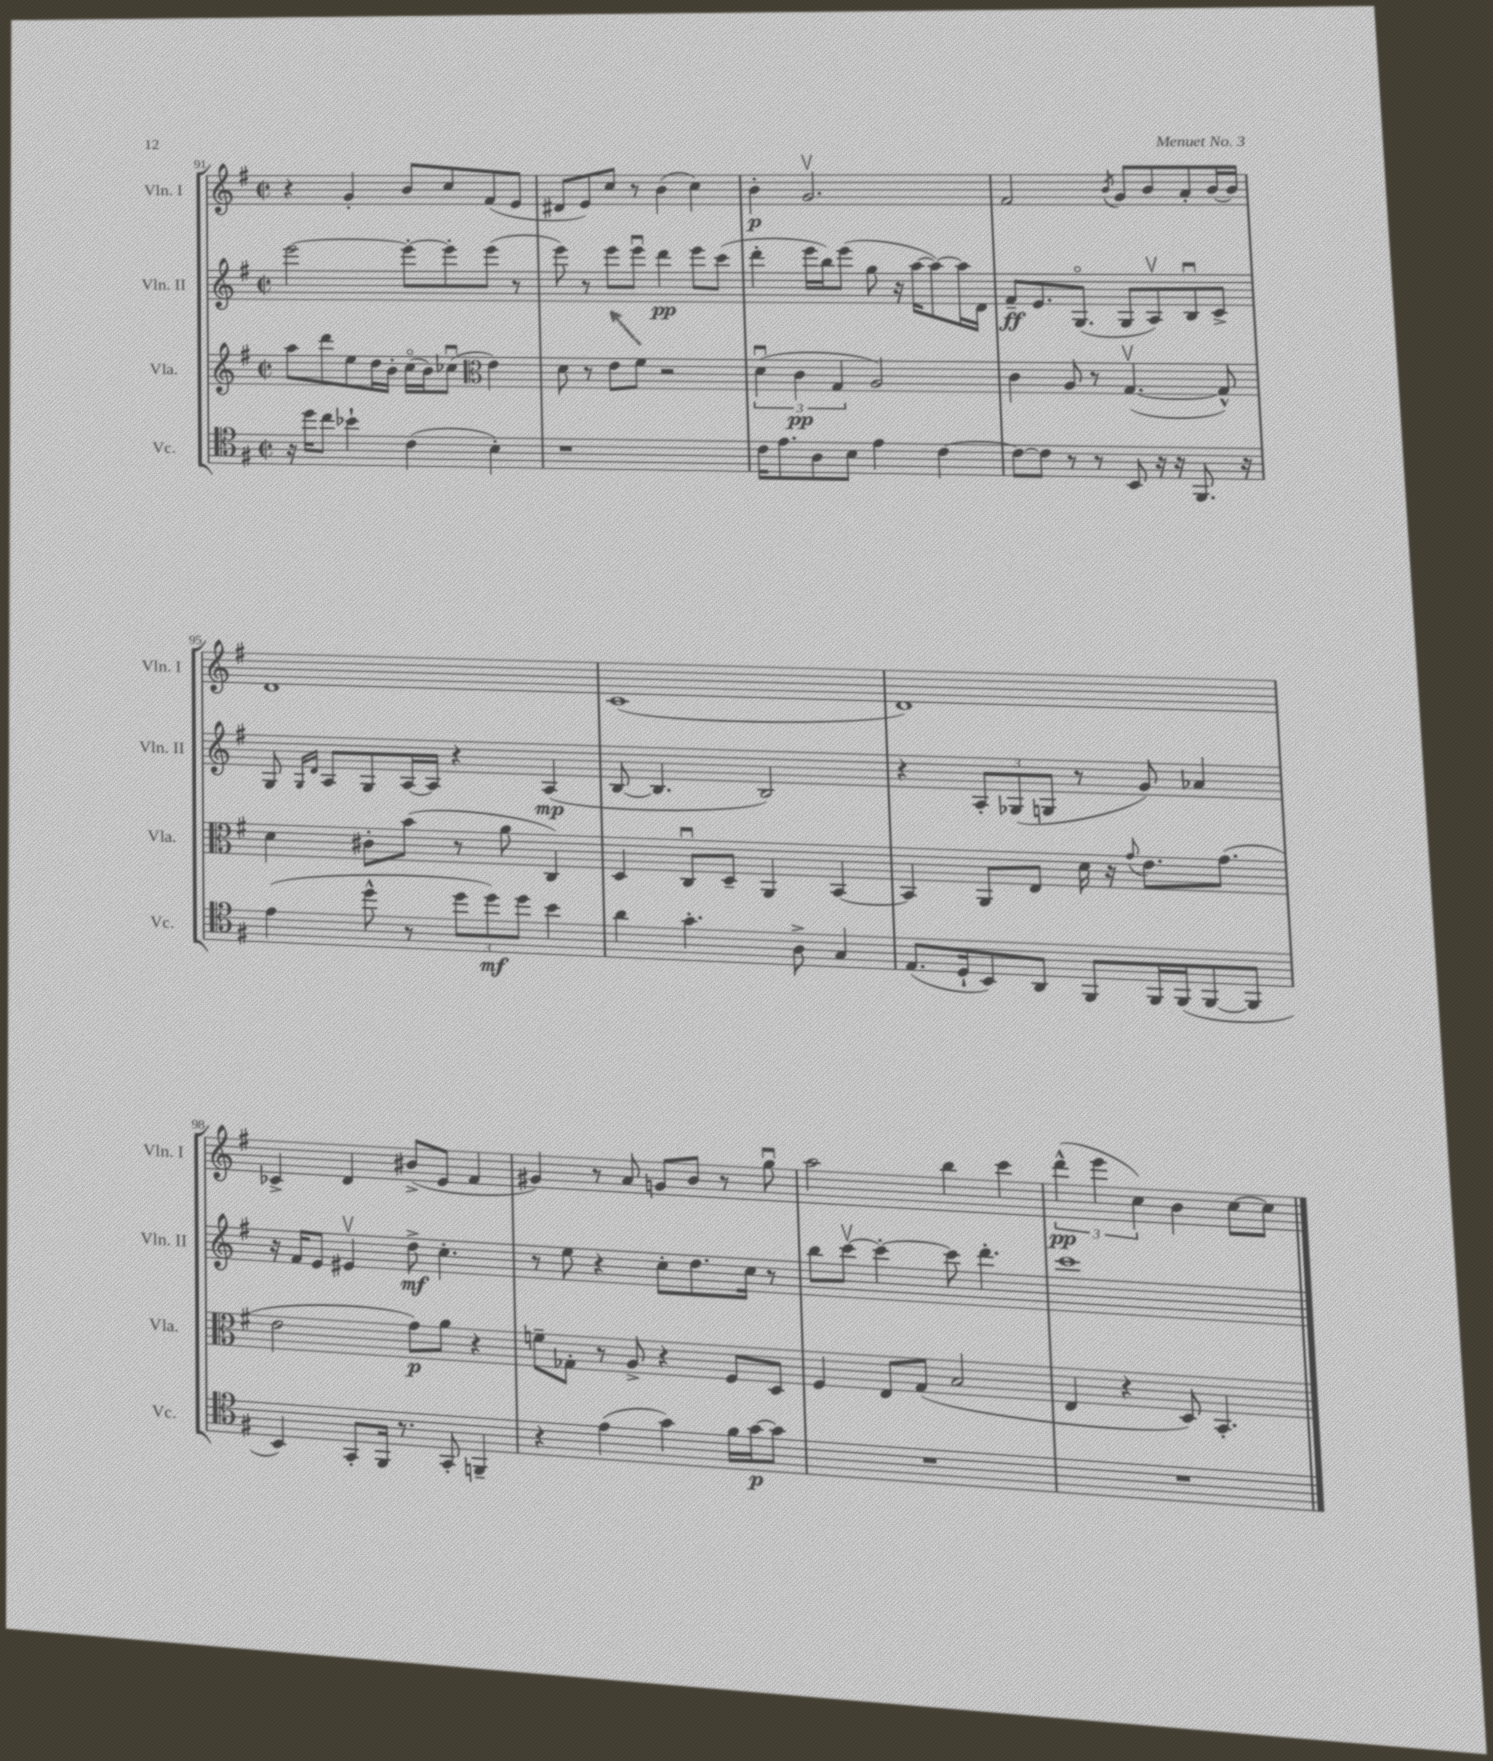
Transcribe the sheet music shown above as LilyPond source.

<<
\new StaffGroup <<
\new Staff = "s0" \with { instrumentName = "Vln. I" shortInstrumentName = "Vln. I" } {
    \clef treble \key g \major \defaultTimeSignature \time 2/2
    r4 g'4-. b'8 c''8 fis'8( e'8 |
    dis'8 e'8) c''8 r8 b'4( c''4) |
    b'4-.\p g'2.\upbow |
    fis'2 \acciaccatura { b'8 } g'8 b'8 a'8-. b'16~ b'16 |
    d'1 |
    c'1( |
    d'1) |
    ces'4-> d'4 bis'8->( e'8 fis'4 |
    gis'4) r8 a'8 g'8 b'8 r8 g''8\downbow |
    a''2 b''4 c'''4 |
    \tuplet 3/2 { d'''4-^\pp( e'''4 c''4) } b'4 c''8~ c''8 \bar "|." |
}
\new Staff = "s1" \with { instrumentName = "Vln. II" shortInstrumentName = "Vln. II" } {
    \clef treble \key g \major \defaultTimeSignature \time 2/2
    e'''2~ e'''8~-. e'''8-. e'''8( r8 |
    e'''8) r8 e'''8 e'''8\downbow d'''4\pp e'''8 c'''8( |
    d'''4-. e'''16 b''16) e'''8( g''8 r16 a''16~ a''8~) a''16 d'16 |
    fis'8--\ff e'8. g8.\flageolet( g8 a8\upbow) b8\downbow c'8-> |
    g8 \grace { g16 d'16 } a8 g8 a16~ a16 r4 a4\mp( |
    b8~ b4. b2) |
    r4 \tuplet 3/2 { a8-. ges8( g8 } r8 g'8) aes'4 |
    r16 fis'16 e'8 eis'4\upbow d''8->\mf c''4.-. |
    r8 e''8 r4 c''8-. d''8. c''16 r8 |
    b''8 c'''8~\upbow c'''4~-. c'''8 d'''4.-. |
    c'''1 \bar "|." |
}
\new Staff = "s2" \with { instrumentName = "Vla." shortInstrumentName = "Vla." } {
    \clef treble \key g \major \defaultTimeSignature \time 2/2
    a''8 d'''8 e''8 d''16 b'16-. c''16\flageolet( b'16) ces''8\downbow( \clef alto e'4) |
    d'8 r8 e'8 fis'8 r2 |
    \tuplet 3/2 { d'4\downbow( c'4\pp g4 } a2) |
    c'4 a8 r8 g4.~\upbow( g8-^) |
    d'4 cis'8-. b'8( r8 a'8 c4) |
    d4 c8\downbow d8-- a,4 b,4~ |
    b,4 a,8 e8 d'16 r16 \appoggiatura { g'8 } e'8. g'8.( |
    e'2 g'8\p) a'8 r4 |
    f'8-- ges8-. r8 a8-> r4 fis8 d8 |
    fis4 e8 g8( b2 |
    e4 r4 d8) b,4.-. \bar "|." |
}
\new Staff = "s3" \with { instrumentName = "Vc." shortInstrumentName = "Vc." } {
    \clef tenor \key g \major \defaultTimeSignature \time 2/2
    r16 d''16 c''8 bes'4-! c'4( b4-.) |
    r1 |
    c'16 e'8. a8 b8 e'4 c'4~ |
    c'8~ c'8 r8 r8 b,8 r16 r16 fis,8. r16 |
    e'4( d''8-^ r8 \tuplet 3/2 { d''8 d''8\mf) d''8 } b'4 |
    a'4 g'4.-. a8-> g4 |
    e8.( d16-! b,8) a,8 fis,8 fis,16 fis,16( fis,8~ fis,8 |
    b,4) g,8-. fis,16 r8. g,8-. f,4-- |
    r4 e'4( g'4) fis'16 g'16~\p g'8 |
    R1 |
    R1 \bar "|." |
}
>>
>>
\layout { \context { \Score currentBarNumber = #91 } }
